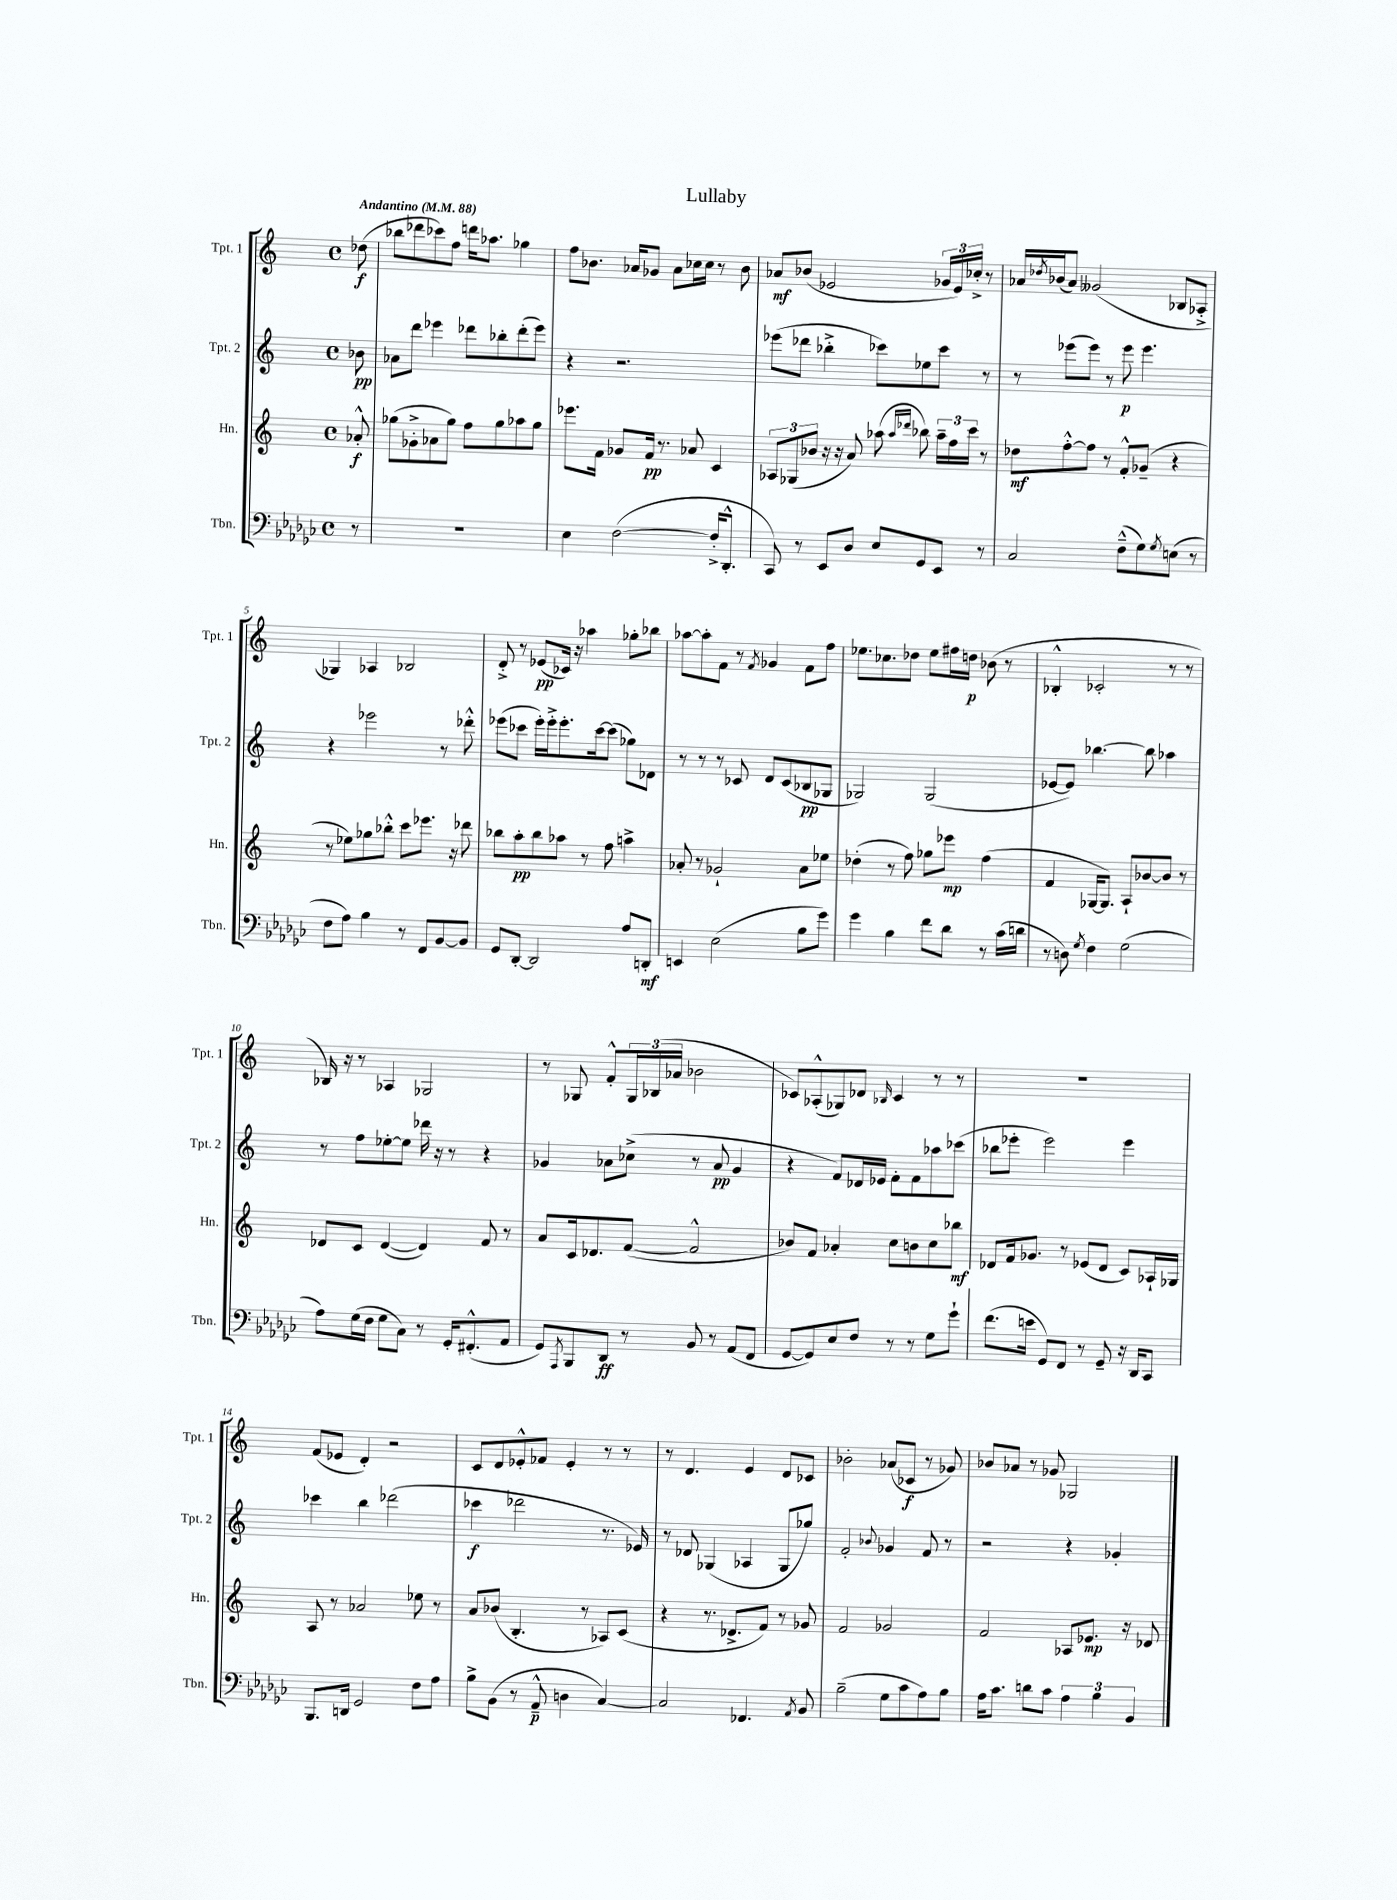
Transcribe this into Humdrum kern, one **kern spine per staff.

**kern	**kern	**kern	**kern
*staff4	*staff3	*staff2	*staff1
*clefF4	*clefG2	*clefG2	*clefG2
*k[b-e-a-d-g-c-]	*k[]	*k[]	*k[]
*M4/4	*M4/4	*M4/4	*M4/4
*met(c)	*met(c)	*met(c)	*met(c)
*MM88	*MM88	*MM88	*MM88
8r	8a-'^^/	8b-\	(8dd-\
=	=	=	=
1r	(8gg-\L	8a-\L	8bb-\L
.	8g-'^\	8ddd\J	8ddd-\
.	8a-\	4eee-\	8ccc-\)
.	8gg-\J)	.	8ff\J
.	8ff\L	8ddd-\L	16ddd\LK
.	.	.	8.aa-\J
.	8gg-\	8bb-'\	.
.	8aa-\	(8ddd-'\	4gg-\
.	8gg-\J	8eee-\J)	.
=	=	=	=
4E-\	8.eee-\L	4r	8ff\L
.	.	.	8.b-\J
.	16f\Jk	.	.
([2F\	8g-/L	2.r	.
.	.	.	16a-/LK
.	16f/Jk	.	8g-/J
.	8.r	.	.
.	.	.	8a-\L
.	8a-/	.	16cc-\L
.	.	.	16cc-\JJ
16F'^/]LK	4c/	.	8r
8.DD-'^^/J	.	.	.
.	.	.	8b-\
=	=	=	=
8CC-/)	12A-/L	(8eee-\L	8a-/L
.	(12G-/	.	.
8r	.	8ddd-\J	(8b-/J
.	12b-/J	.	.
8EE-/L	16r	4bb-'^\	2e-/
.	16r	.	.
8D-/J	8a/)	.	.
8E-/L	(8aa-\	8ccc-\L)	.
.	16qqaa-/LL	.	.
.	16qqddd-/JJ	.	.
8GG-/	8bb-\)	8ee-\	.
8EE-/J	24aa-~\LL	8ccc-\J	24g-/LL
.	24ff\	.	24e-/)
.	24ccc\JJ	.	24cc-'^/JJ
8r	8r	8r	8r
=	=	=	=
2C-/	8dd-\L	8r	16a-/LL
.	.	.	8qdd-/
.	.	.	(16b-/J
.	[8ff'^^\	(8eee-\L	8a-/J)
.	8ff\]J	8eee-\J)	(2g--/
.	8r	8r	.
(8F~^^\L	8f'^^/L	8eee-\	.
8G-\)	(8g-~/J	4.eee-\	.
8qG-/	.	.	.
(8E\J	4r	.	8B-/L
8r	.	.	8A-'^/J
=	=	=	=
8F\L	8r	4r	4G-/)
8A-\J)	8ee-\L)	.	.
4B-\	8gg-\	2eee-\	4A-/
.	8bb-'^^\J	.	.
8r	8ccc\L	.	2B-/
8FF/L	8.eee-\J	.	.
[8BB-/	.	8r	.
.	16r	.	.
8BB-/]J	8ddd-\	8ddd-'^^\	.
=	=	=	=
8GG-/L	8bb-\L	(8eee-\L	8d'^/
[8DD-'/J	8aa'\	8ccc-\J	8r
2DD-/]	8bb-\	16eee-'\LL)	(8e-/L
.	.	16eee-'^\J	.
.	8aa-\J	8.eee-'\	16c-/Jk)
.	.	.	16r
.	8r	.	4aa-\
.	.	[16ccc-\k	.
.	8ff\	(8ccc-\]J	.
8A-/L	4aa^\	8gg-\L)	8gg-'\L
8DD'/J	.	8d-\J	8bb-\J
=	=	=	=
4EE/	8a-'/	8r	[8aa-\L
.	8r	8r	8aa-'\]
(2E-\	2g-`/	8r	8f\J
.	.	8c-/	8r
.	.	.	8qf/
.	.	8d/L	4g-/
.	.	(8c-/	.
8B-\L	8a-\L	8B-/	8f\L
8g-\J)	8ee-\J	8G-/J	8ff\J
=	=	=	=
4g-\	(4dd-'\	2G-/)	8.ee-\L
.	.	.	8.cc-\
4B-\	8r	.	.
.	8ff\)	.	8dd-\J
8f\L	8gg-\L	(2G-/	8ee-\L
8d-\J	8eee-\J	.	16ff#\L
.	.	.	16dd\JJ
8r	(4ff\	.	(8b-\
(16c-\LL	.	.	8r
16d\JJ	.	.	.
=	=	=	=
8r	4f/	[8e-/L	4B-'^^/
8D\)	.	8e-/]J)	.
8qG-/	.	.	.
4F\	[16G-/LK	[4.bb-\	2c-'/
.	8.G-/]J)	.	.
(2G-\	8A`/L	.	.
.	[8b-/	8bb-\]	.
.	8b-/]J	4aa-\	8r
.	8r	.	8r
=	=	=	=
8A-\L)	8d-/L	8r	16B-/)
.	.	.	16r
(16G-\L	8c/J	8ff\L	8r
16F\JJ	.	.	.
8G-\L	([4d-/	[8ee-'\	4A-/
8C-\J)	.	8ee-\]J	.
8r	4d-/])	16ddd-\	2G-/
.	.	16r	.
16GG-'/LK	.	8r	.
(8.FF#'^^/	.	.	.
.	8f/	4r	.
8AA-/J	8r	.	.
=	=	=	=
8GG-/L)	8a/L	4g-/	8r
8qAAA-/	.	.	.
8BBB-/	16c/k	.	8G-/
.	8.d-/	.	.
8DD-/J	.	8a-\L	8f'^^/L
8r	([8f/J	(8cc-^\J	24G-/L
.	.	.	(24B-/
.	.	.	24a-/JJ
8BB-/	2f^^/]	8r	2b-\
8r	.	8a-/	.
(8AA-/L	.	4g-/	.
8FF/J	.	.	.
=	=	=	=
[8GG-/L	8b-/L)	4r	8c-/L)
8GG-/])	8f/J	.	(8A-'^^/
8E-/	4a-'/	8f/L)	8G-/)
8F/J	.	16d-/L	8d-/J
.	.	16e-/JJ	.
.	.	.	16qqB-/
8r	8cc\L	8f'\L	4c-/
8r	8b\	8f\	.
8G-\L	8cc\	8aa-\	8r
8g-`\J	8bb-\J	(8ccc-\J	8r
=	=	=	=
(8.f\L	8d-/L	8bb-\L	1r
.	16f/k	8eee-'\J	.
16e\Jk	8.g-/J	.	.
8GG-/L)	.	2eee-\)	.
8FF/J	8r	.	.
8r	(8e-/L	.	.
8GG-~/	8d-/J	.	.
16r	8c/L)	4eee-\	.
16DD-/LK	.	.	.
8CC-/J	16A-`/L	.	.
.	16G-/JJ	.	.
=	=	=	=
8.BBB-/L	8A/	4ccc-\	(8f/L
.	8r	.	8e-/J
16DD/Jk	.	.	.
2GG-/	2a-/	4bb\	4d'/)
.	.	(2ddd-\	2r
8F\L	8ee-\	.	.
8A-\J	8r	.	.
=	=	=	=
8B-^\L	8a/L	4ccc-\	8c/L
(8BB-\J	(8b-/J	.	8d/
8r	4.B'/	2ddd-\	8e-'^^/
8AA-~^^/	.	.	8f-/J
4D\	.	.	4e-'/
.	8r	.	.
[4C-/)	8A-/L)	8.r	8r
.	(8c/J	.	8r
.	.	16e-/)	.
=	=	=	=
2C-/]	4r	8r	8r
.	.	8d-/	4.d/
.	8.r	(4G-/	.
.	8.d-^/L	.	.
4.FF-/	.	4A-/	4e/
.	8f/J)	.	.
.	8r	8G-/L	8d/L
8qAA-/	.	.	.
8BB-/	8g-/	8gg-/J)	8c-/J
=	=	=	=
(2B-~\	2f/	2f'/	2b-'\
.	.	8qqb-/	.
8G-\L	2g-/	4g-/	(8a-/L
8c-\	.	.	8c-/J
8A-\)	.	8f/	8r
8B-\J	.	8r	8g-/)
=	=	=	=
16A-\LK	2f/	2r	8b-/L
8.c-\J	.	.	.
.	.	.	8a-/J
8d\L	.	.	8r
8c-\J	.	.	8g-/
6A-\	8A-/L	4r	2G-/
.	8.e-/J	.	.
6B-\	.	.	.
.	.	4g-'/	.
.	16r	.	.
6BB-/	.	.	.
.	8d-/	.	.
==	==	==	==
*-	*-	*-	*-
